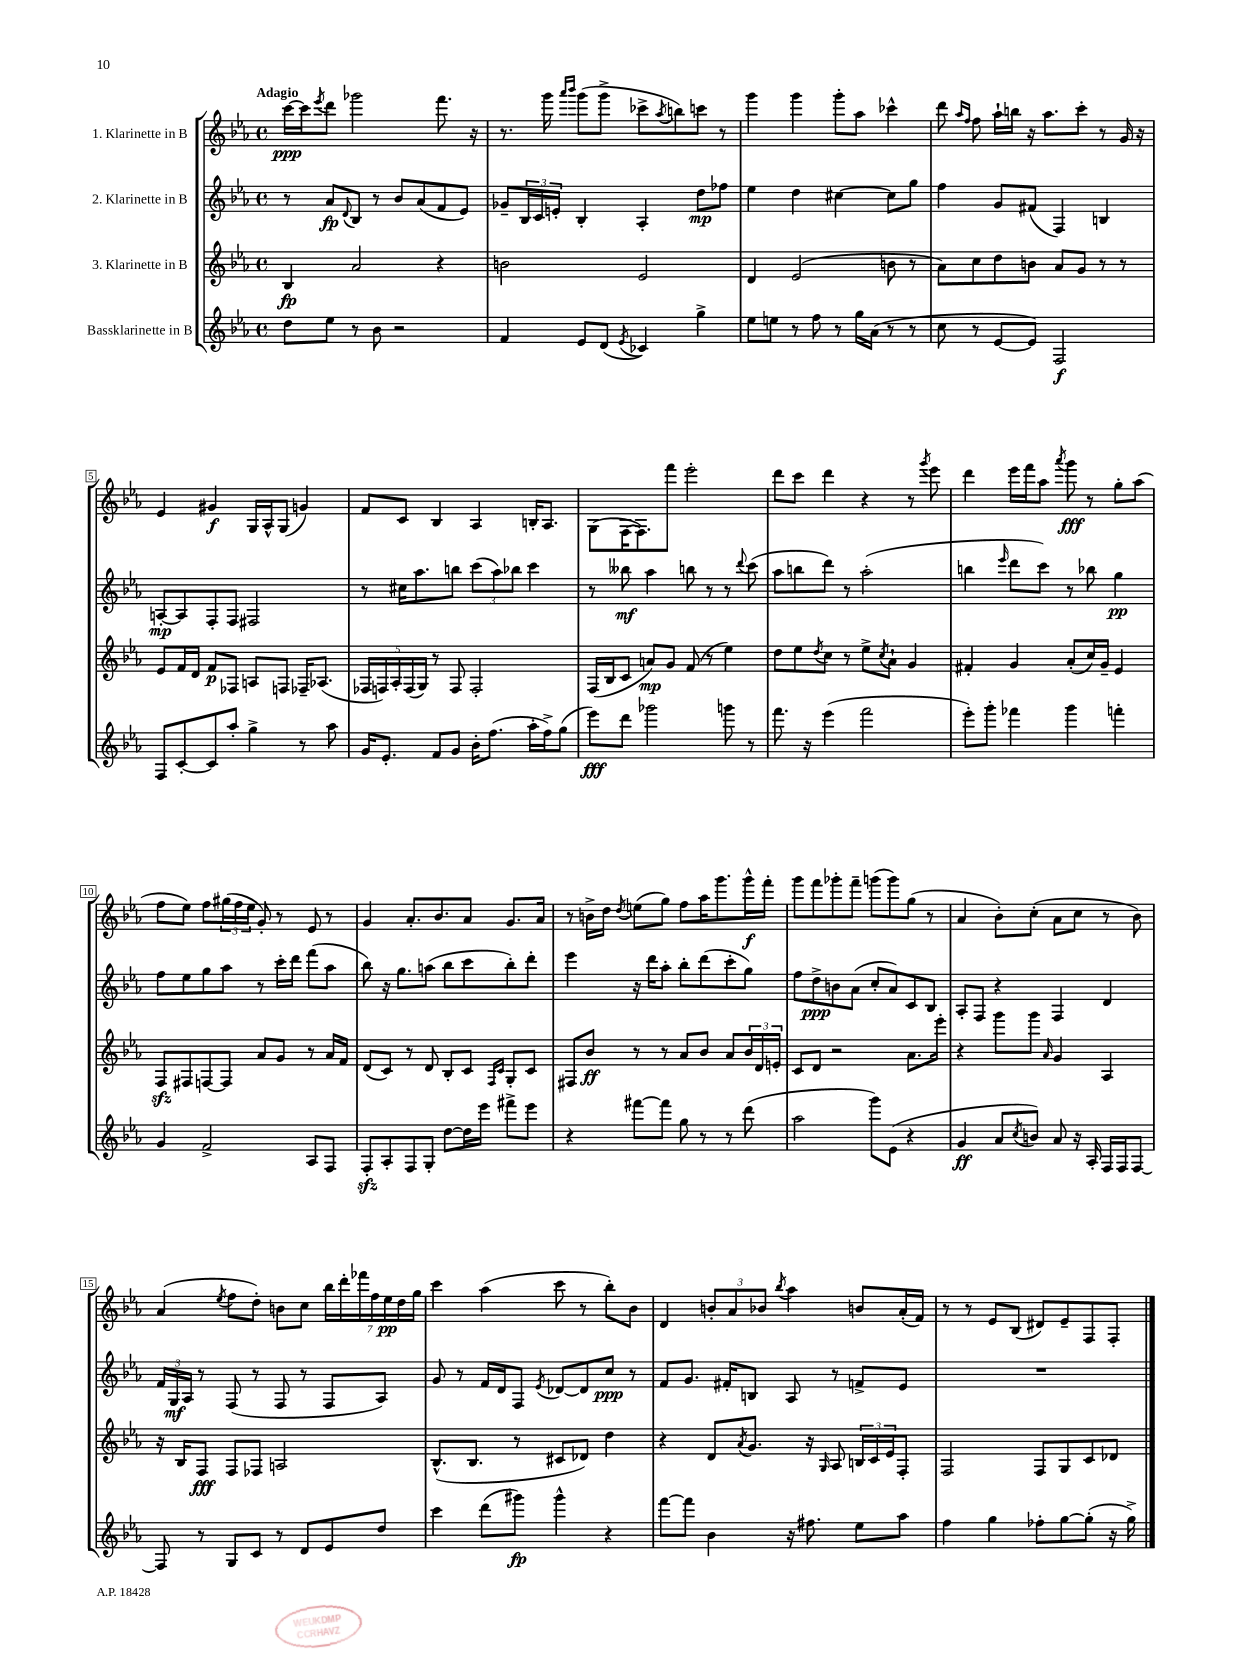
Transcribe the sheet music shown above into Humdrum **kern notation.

**kern	**kern	**kern	**kern
*staff4	*staff3	*staff2	*staff1
*clefG2	*clefG2	*clefG2	*clefG2
*k[b-e-a-]	*k[b-e-a-]	*k[b-e-a-]	*k[b-e-a-]
*M4/4	*M4/4	*M4/4	*M4/4
*met(c)	*met(c)	*met(c)	*met(c)
8dd\L	4B-/	8r	[16ccc\LL
.	.	.	16ccc\]J
.	.	.	8qeee-/
8ee-\J	.	8a-/L	8ddd\J
.	.	8qqd/	.
8r	2a-/	8B-/J	2ggg-\
8b-\	.	8r	.
2r	.	8b-/L	.
.	.	(8a-/	.
.	4r	8f/	8.fff\
.	.	8e-/J)	.
.	.	.	16r
=	=	=	=
4f/	2b\	8g-~/L	8.r
.	.	24B-/L	.
.	.	24c/	.
.	.	.	16ggg\
.	.	24e'/JJ	.
.	.	.	16qqaaa-/LL
.	.	.	16qqbbb-/JJ
8e-/L	.	4B-'/	(8ggg\L
(8d/J	.	.	8ggg^\J
8qe-/	.	.	.
4c-/)	2e-/	4A-'/	8ccc-^\L
.	.	.	8qaa-/
.	.	.	8bb\)
4gg^\	.	8dd\L	8ccc\J
.	.	8ff-\J	8r
=	=	=	=
8ee-\L	4d/	4ee-\	4ggg\
8ee\J	.	.	.
8r	(2e-/	4dd\	4ggg\
8ff\	.	.	.
8r	.	[4cc#\	8ggg'\L
16gg\LL	.	.	8aa-\J
(16a-\JJ	.	.	.
8r	8b\	8cc#\]L	4ccc-^^\
8r	8r	8gg\J	.
=	=	=	=
8cc\	8a-\L)	4ff\	8ddd\
.	.	.	16qqaa-/LL
.	.	.	16qqff/JJ
8r	8cc\	.	8ff\
[8e-/L	8dd\	8g/L	16aa-`\LL
.	.	.	16bb\JJ
8e-/]J)	8b\J	(8f#/J	16r
.	.	.	8.aa-\L
2F/	8a-/L	4F/)	.
.	8g/J	.	8ccc'\J
.	8r	4B/	8r
.	8r	.	16g/
.	.	.	16r
=	=	=	=
8F/L	8e-/L	[8A'/L	4e-/
[8c'/	16f/L	8A/]	.
.	16d/JJ	.	.
8c/]	8f/L	8F'/	4g#/
8aa-'/J	8F-/J	8F/J	.
4gg^\	8A/L	2F#/	16G/LL
.	.	.	16A-^^/J
.	8F/J	.	(8G/J
8r	16F-~/LK	.	4g/)
.	(8.A-/J	.	.
8aa-\	.	.	.
=	=	=	=
16g/LK	20F-/LL	8r	8f/L
.	20F/)	.	.
8.e-'/J	.	.	.
.	20A-'/	.	.
.	.	16cc#\LK	8c/J
.	(20F/	.	.
.	.	8.aa-\	.
.	20G/JJ)	.	.
8f/L	8r	.	4B-/
8g/J	8F/	8bb\J	.
16b-'\LK	2F'/	(12ccc\L	4A-/
(8.ff\J	.	.	.
.	.	12aa-\)	.
.	.	12bb-\J	.
16aa-'\LL	.	4ccc\	16B'/LK
16ff^\J)	.	.	8.A-/J
(8gg\J	.	.	.
=	=	=	=
8eee-\L)	(16F/LL	8r	(8G\L
.	16B-/J	.	.
8ddd\J	8c/J	8bb--\	[16F\K
.	.	.	8.F\])
2ggg-\	8a/L)	4aa-\	.
.	8g/J	.	8fff\J
.	(8f/	8bb\	2eee-'\
.	8r	8r	.
8ggg\	4ee-\)	8r	.
.	.	8qqddd/	.
8r	.	(8ccc\	.
=	=	=	=
8.fff\	8dd\L	8aa-\L	8ddd\L
.	8ee-\	8bb\	8ccc\J
16r	.	.	.
.	8qdd/	.	.
(4eee-\	8cc\J	8ddd\J)	4ddd\
.	8r	8r	.
2fff\	8ee-^\L	(2aa-'\	4r
.	8qcc/	.	.
.	8a-`\J	.	.
.	4g/	.	8r
.	.	.	8qggg/
.	.	.	8eee-\
=	=	=	=
8eee-'\L)	4f#'/	4bb\	4ddd\
8ggg'\J	.	.	.
.	.	16qqeee-/	.
4fff-\	4g/	8ddd\L	16eee-\LL
.	.	.	16fff\J
.	.	8ccc\J)	8aa-\J
.	.	.	8qaaa-/
4ggg\	(8a-'/L	8r	8ggg\
.	16cc/L)	8bb-\	8r
.	16g~/JJ	.	.
4fff'\	4e-/	4gg\	8gg'\L
.	.	.	(8aa-\J
=	=	=	=
4g/	8F/L	8ff\L	8ff\L
.	8F#/	8ee-\	8ee-\J)
2f^/	[8F/	8gg\	8ff\L
.	8F/]J	8aa-\J	(24gg#\L
.	.	.	24ff\
.	.	.	24ee-\JJ
.	8a-/L	8r	8g'/)
.	8g/J	16ccc'\LL	8r
.	.	16ddd\JJ	.
8A-/L	8r	(8fff\L	8e-/
8F/J	16a-/LL	8aa-\J	8r
.	16f/JJ	.	.
=	=	=	=
8F'/L	(8d/L	8bb-\)	4g/
8A-'/	8c/J)	16r	.
.	.	8.gg\L	.
8F/	8r	.	8.a-'/L
8G'/J	8d/	(8aa\J	.
.	.	.	8.b-/
[8dd\L	8B-'/L	8bb-\L	.
16dd\]L	8c/J	8ccc\	8a-/J
16eee-\JJ	.	.	.
.	16qqF/LL	.	.
.	16qqc/JJ	.	.
8fff#^\L	8G'/L	8bb-'\)	8.g/L
8eee-\J	8c/J	8ddd'\J	.
.	.	.	16a-/Jk
=	=	=	=
4r	8F#/L	4eee-\	8r
.	8b-/J	.	16b^\LL
.	.	.	16dd\JJ
.	.	.	8qdd/
[8fff#\L	8r	16r	(8ee\L
.	.	16ddd\LK	.
8fff#\]J	8r	8aa-'\J	8gg\J)
8gg\	8a-/L	8bb-'\L	8ff\L
8r	8b-/J	(8ddd\	16aa-\K
.	.	.	8.ggg\
8r	8a-/L	8ccc'\	.
(8ddd\	24b-/L	8gg\J)	16ggg^^\L
.	24d/	.	.
.	.	.	16fff'\JJ
.	24e'/JJ	.	.
=	=	=	=
2aa-\	8c/L	8ff\L	8ggg\L
.	8d/J	8dd^\	8fff\
.	2r	8b\	8ggg-'\
.	.	(8a-\J	8fff~\J
8ggg\L)	.	8cc'/L	(8ggg\L
(8e-\J	.	8a-/)	8ggg\)
4r	8.a-\L	8c/	(8gg\J
.	.	8B-/J	8r
.	16eee-'\Jk	.	.
=	=	=	=
4g/	4r	8A-'/L	4a-/
.	.	8F/J	.
8a-/L	8ggg\L	4r	8b-'\L)
8qcc/	.	.	.
8b/J)	8ggg\J	.	(8cc'\J
.	16qqa-/	.	.
8a-/	4g/	4F/	8a-\L
16r	.	.	8cc\J
16A-'/	.	.	.
16F/LL	4A-/	4d/	8r
16F/J	.	.	.
[8F/J	.	.	8b-\)
=	=	=	=
8F/]	16r	24f/LL	(4a-/
.	.	24G/	.
.	16B-/LK	.	.
.	.	24A-/JJ	.
8r	8F/J	8r	.
.	.	.	8qee-/
8G/L	8F/L	(8F/	8ff\L
8c/J	8F-/J	8r	8dd'\J)
8r	2A/	8F/	8b\L
8d/L	.	8r	8cc\J
8e-/	.	8F/L	28bb-\LL
.	.	.	28ddd'\
.	.	.	28fff-\
.	.	.	28ff\
8dd/J	.	8A-/J)	.
.	.	.	28ee-\
.	.	.	28dd\
.	.	.	28gg\JJ
=	=	=	=
4ccc\	(8.B-^^/L	8g/	4ccc\
.	.	8r	.
.	8.B-/J	.	.
(8ddd\L	.	16f/LL	(4aa-\
.	.	16d/J	.
8ggg#\J)	8r	8F/J	.
.	.	8qe-/	.
4ggg#^^\	8c#/L	[8d-/L	8ccc\
.	8d-/J)	8d-/]	8r
4r	4dd\	8cc/J	8bb-'\L)
.	.	8r	8b-\J
=	=	=	=
[8fff\L	4r	8f/L	4d/
8fff\]J	.	8.g/J	.
4b-\	8d/L	.	12b'/L
.	.	16f#'/LK	.
.	.	.	12a-/
.	8qa-/	.	.
.	8.g/J	8B/J	.
.	.	.	12b-/J
.	.	.	8qbb-/
16r	.	8A-/	4aa-\
8.ff#\	16r	.	.
.	16qqG/	.	.
.	8A-/	8r	.
8ee-\L	24B/LL	8f^/L	8b/L
.	24c/	.	.
.	24e-/J	.	.
8aa-\J	8F'/J	8e-/J	(16a-'/L
.	.	.	16f/JJ)
=	=	=	=
4ff\	2F/	1r	8r
.	.	.	8r
4gg\	.	.	8e-/L
.	.	.	(8B-/J
8ff-'\L	8F/L	.	8d#/L)
[8gg\	8G/	.	8e-~/
(8gg'\]J	8c/	.	8F/
16r	8d-/J	.	8F'/J
16gg^\)	.	.	.
==	==	==	==
*-	*-	*-	*-
